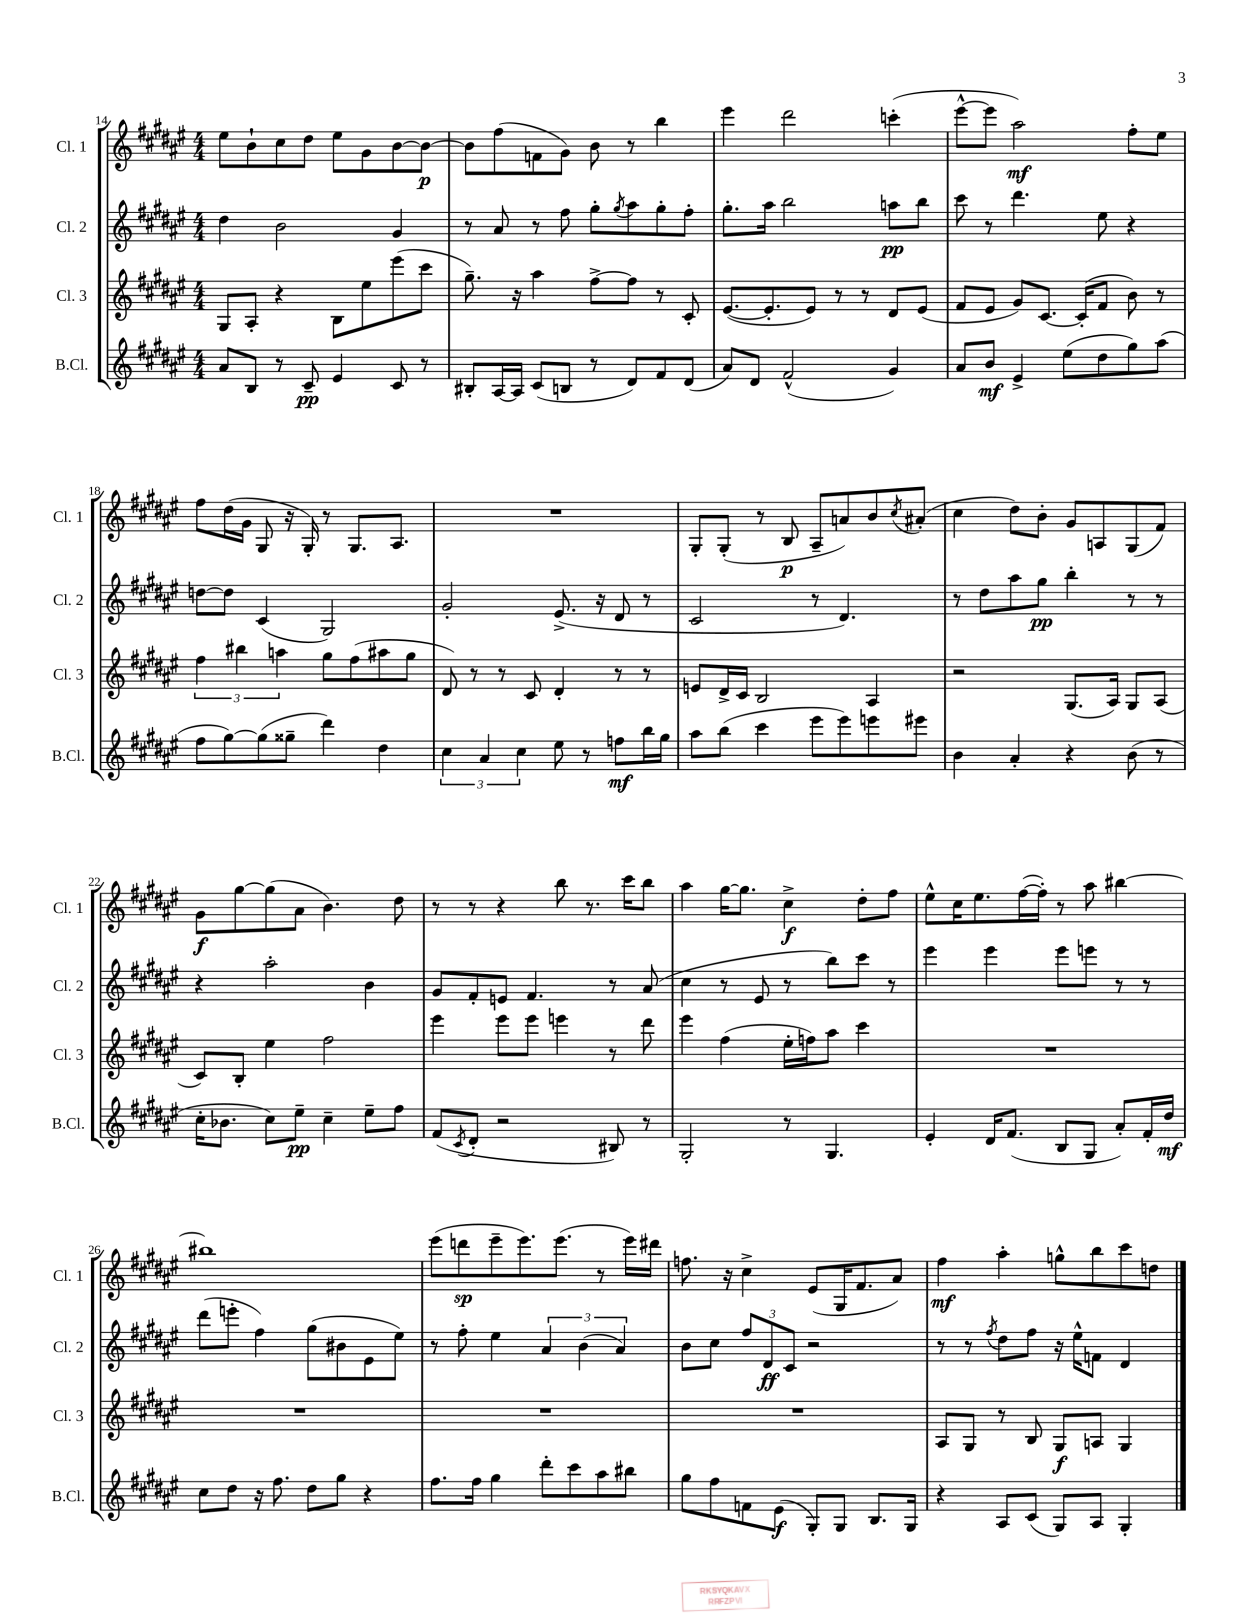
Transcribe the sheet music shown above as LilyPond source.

<<
\new StaffGroup <<
\new Staff = "s0" \with { instrumentName = "Cl. 1" shortInstrumentName = "Cl. 1" } {
    \clef treble \key fis \major \numericTimeSignature \time 4/4
    eis''8 b'8-! cis''8 dis''8 eis''8 gis'8 b'8~ b'8~\p |
    b'8 fis''8( f'8 gis'8) b'8 r8 b''4 |
    eis'''4 dis'''2 c'''4-.( |
    eis'''8~-^ eis'''8 ais''2\mf) fis''8-. eis''8 |
    fis''8 dis''16( gis'16 gis8 r16 gis16-.) r8 gis8. ais8. |
    R1 |
    gis8-. gis8-.( r8 b8\p ais8-- a'8) b'8 \acciaccatura { cis''8 } ais'8-.( |
    cis''4 dis''8) b'8-. gis'8 a8 gis8( fis'8) |
    gis'8\f gis''8~ gis''8( ais'8 b'4.) dis''8 |
    r8 r8 r4 b''8 r8. cis'''16 b''8 |
    ais''4 gis''16~ gis''8. cis''4->\f dis''8-. fis''8 |
    eis''8-^ cis''16 eis''8. fis''16~( fis''16-.) r8 ais''8 bis''4~ |
    bis''1 |
    eis'''8( d'''8\sp eis'''8-- eis'''8.) eis'''8.( r8 eis'''16) dis'''16 |
    f''8. r16 cis''4-> eis'8( gis16 fis'8. ais'8) |
    fis''4\mf ais''4-. g''8-^ b''8 cis'''8 d''8 \bar "|." |
}
\new Staff = "s1" \with { instrumentName = "Cl. 2" shortInstrumentName = "Cl. 2" } {
    \clef treble \key fis \major \numericTimeSignature \time 4/4
    dis''4 b'2 gis'4 |
    r8 ais'8 r8 fis''8 gis''8-. \acciaccatura { gis''8 } ais''8 gis''8-. fis''8-. |
    gis''8.-. ais''16 b''2 a''8\pp b''8 |
    cis'''8 r8 dis'''4. eis''8 r4 |
    d''8~ d''8 cis'4( gis2) |
    gis'2-. eis'8.->( r16 dis'8 r8 |
    cis'2 r8 dis'4.) |
    r8 dis''8 ais''8 gis''8\pp b''4-. r8 r8 |
    r4 ais''2-. b'4 |
    gis'8 fis'8-. e'8 fis'4. r8 ais'8( |
    cis''4 r8 eis'8 r8 b''8) cis'''8 r8 |
    eis'''4 eis'''4 eis'''8 e'''8 r8 r8 |
    dis'''8( e'''8-. fis''4) gis''8( bis'8 eis'8 eis''8) |
    r8 fis''8-. eis''4 \tuplet 3/2 { ais'4 b'4( ais'4) } |
    b'8 cis''8 \tuplet 3/2 { fis''8 dis'8\ff cis'8 } r2 |
    r8 r8 \acciaccatura { fis''8 } dis''8 fis''8 r16 eis''16-^ f'8 dis'4 \bar "|." |
}
\new Staff = "s2" \with { instrumentName = "Cl. 3" shortInstrumentName = "Cl. 3" } {
    \clef treble \key fis \major \numericTimeSignature \time 4/4
    gis8 ais8-. r4 b8 eis''8 eis'''8( cis'''8 |
    gis''8.--) r16 ais''4 fis''8~-> fis''8 r8 cis'8-. |
    eis'8.~( eis'8.-. eis'8) r8 r8 dis'8 eis'8( |
    fis'8 eis'8 gis'8) cis'8.~ cis'16-.( fis'8 b'8) r8 |
    \tuplet 3/2 { fis''4 bis''4 a''4 } gis''8 fis''8( ais''8 gis''8 |
    dis'8) r8 r8 cis'8 dis'4-. r8 r8 |
    e'8 dis'16-> cis'16 b2 ais4 |
    r2 gis8.( ais16) gis8 ais8( |
    cis'8) b8-. eis''4 fis''2 |
    eis'''4 eis'''8 eis'''8 e'''4 r8 dis'''8 |
    eis'''4 fis''4( eis''16-. f''16) ais''8 cis'''4 |
    R1 |
    R1 |
    R1 |
    R1 |
    ais8 gis8 r8 b8 gis8\f a8 gis4 \bar "|." |
}
\new Staff = "s3" \with { instrumentName = "B.Cl." shortInstrumentName = "B.Cl." } {
    \clef treble \key fis \major \numericTimeSignature \time 4/4
    ais'8 b8 r8 cis'8--\pp eis'4 cis'8 r8 |
    bis8-. ais16~ ais16 cis'8( b8 r8 dis'8) fis'8 dis'8( |
    ais'8) dis'8 fis'2-^( gis'4) |
    ais'8 b'8\mf eis'4-> eis''8( dis''8 gis''8) ais''8( |
    fis''8 gis''8~) gis''8( gisis''8-- dis'''4) dis''4 |
    \tuplet 3/2 { cis''4 ais'4 cis''4 } eis''8 r8 f''8\mf b''16 gis''16 |
    ais''8 b''8( cis'''4 eis'''8 eis'''8) e'''8 eis'''8 |
    b'4 ais'4-. r4 b'8( r8 |
    cis''16-. bes'8. cis''8) eis''8--\pp cis''4-- eis''8-- fis''8 |
    fis'8( \acciaccatura { cis'8 } dis'8-. r2 bis8) r8 |
    gis2-. r8 gis4. |
    eis'4-. dis'16 fis'8.( b8 gis8 ais'8-.) fis'16-. dis''16\mf |
    cis''8 dis''8 r16 fis''8. dis''8 gis''8 r4 |
    fis''8. fis''16 gis''4 dis'''8-. cis'''8 ais''8 bis''8 |
    gis''8 fis''8 f'8 eis'8\f( gis8-.) gis8 b8. gis16 |
    r4 ais8 cis'8( gis8) ais8 gis4-. \bar "|." |
}
>>
>>
\layout { \context { \Score currentBarNumber = #14 } }
